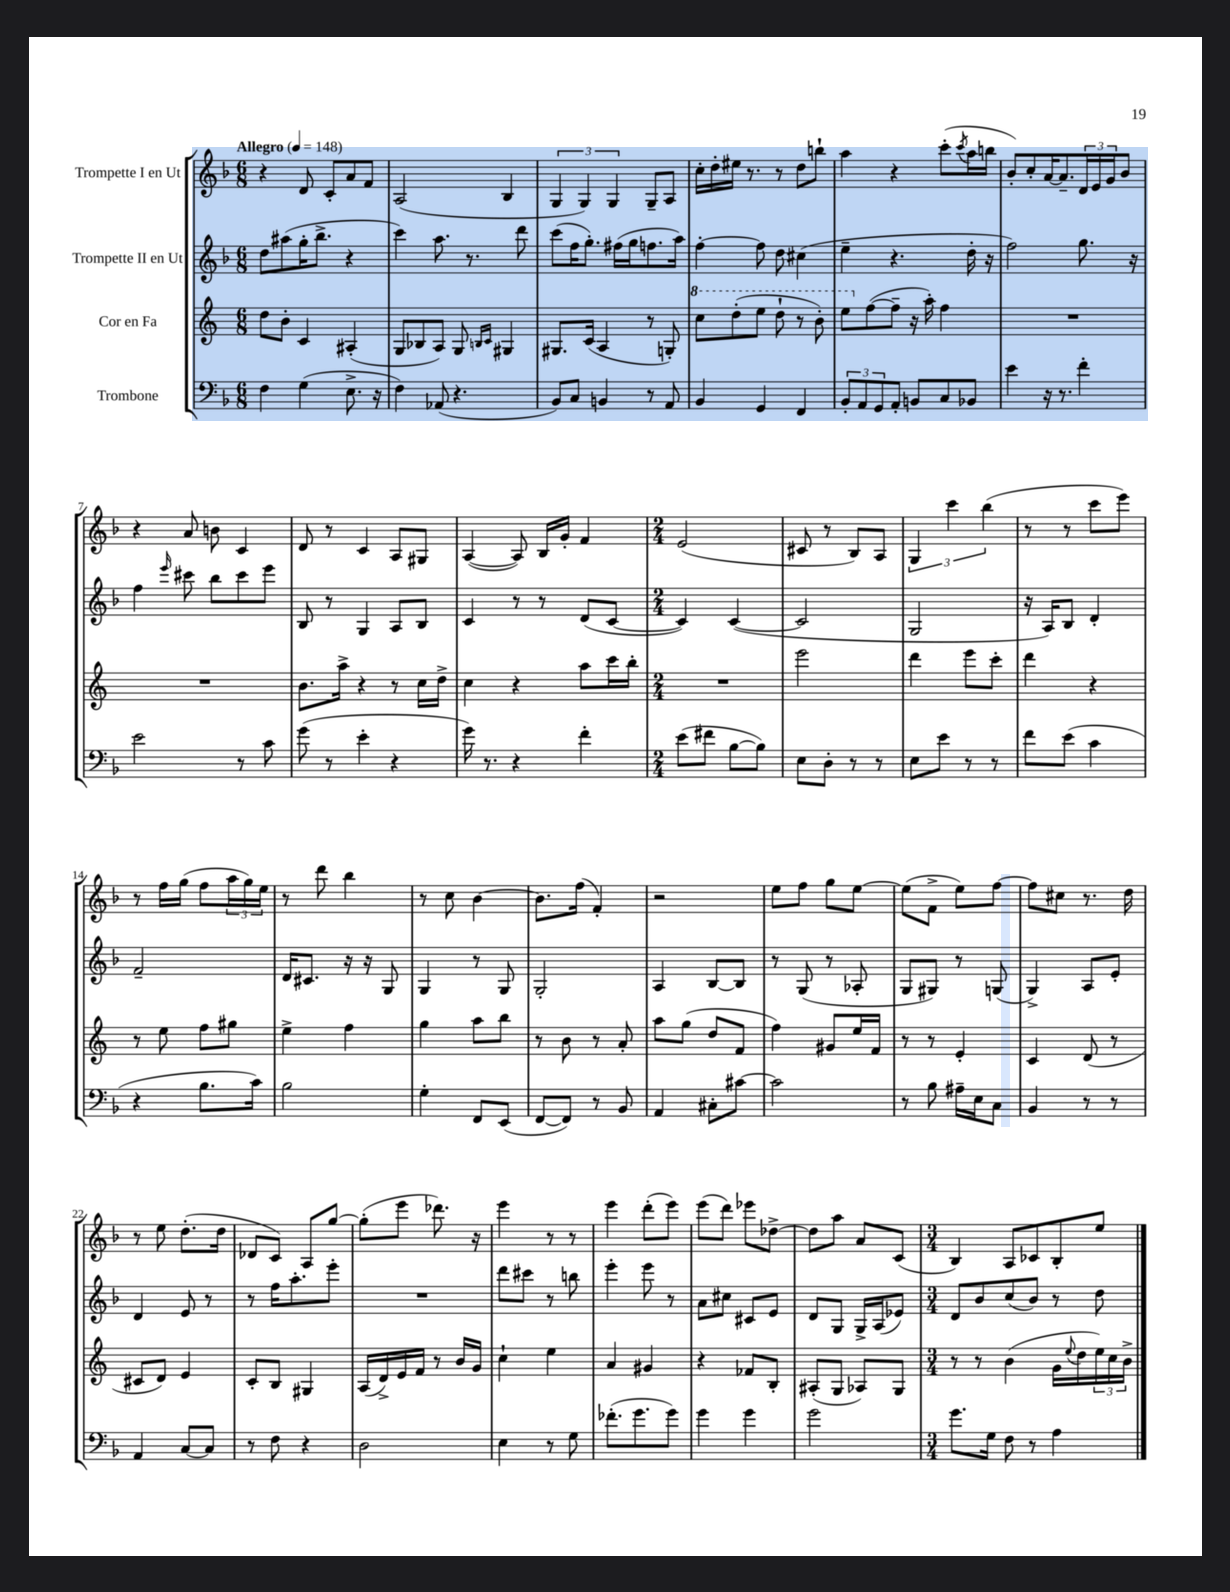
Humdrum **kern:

**kern	**kern	**kern	**kern
*part4	*part3	*part2	*part1
*staff4	*staff3	*staff2	*staff1
*I"Trombone	*I"Cor en Fa	*I"Trompette II en Ut	*I"Trompette I en Ut
*clefF4	*clefG2	*clefG2	*clefG2
*k[b-]	*k[]	*k[b-]	*k[b-]
*M6/8	*M6/8	*M6/8	*M6/8
*MM148	*MM148	*MM148	*MM148
=1	=1	=1	=1
!	!	!	!LO:TX:a:B:t=Allegro
4F\	8dd\L	8dd\L	4r
.	8b'\J	(8aa#X\	.
(4G\	4c/	16gg'\K	8d/
.	.	8.bb-^\J	.
.	.	.	8c'/L
8.E^\	(4A#X'/	4r	8a/
.	.	.	8f/J
16r	.	.	.
=2	=2	=2	=2
4F\)	8G/L	4ccc\)	(2A/
.	8B-X/	.	.
(8AA-X/	8A/J)	8.aa\	.
4.r	8G/	.	.
.	.	8.r	.
.	16qqBn/LL	.	.
.	16qqc/JJ	.	.
.	4G#X/	.	4B-/
.	.	8ddd\	.
=3	=3	=3	=3
8BB-/L)	8.G#X/L	(8ccc\L	6G/
8C/J	.	16ff\K	.
.	.	.	6G/)
.	(16c/Jk	8.gg'\J)	.
4BBn/	4A/	.	.
.	.	.	6G/
.	.	(16ff#X\LL	.
.	.	16gg\J	.
8r	8r	8.ffn\	8G~/L
8AA/	8Gn'/)	.	8A/J
.	.	16aa\Jk)	.
=4	=4	=4	=4
*	*8va	*	*
4BB-/	8ccc\L	[4ff'\	16cc'\LL
.	.	.	16dd'\
.	(8ddd'\	.	16ee#X\JJ
.	.	.	8.r
4GG/	8eee\J	8ff\]	.
.	8ddd`\	8dd\	8r
4FF/	8r	(4cc#X\	8dd\L
.	8bb'\)	.	8bbn`\J
=5	=5	=5	=5
12BB-'/L	8eee\L	4ee~\	4aa\
12AA/	.	.	.
*	*X8va	*	*
.	([8ff\	.	.
12GG/	.	.	.
8AA'/J	8ff~\J]	4.r	4r
8BBn/L	16r	.	.
.	16aa'\)	.	.
8C/	4ff\	.	(8ccc'\L
.	.	.	8qccc/
8BB-X/J	.	16dd'\	16aa\L
.	.	16r	16bbn\JJ
=6	=6	=6	=6
4e\	2.r	2ff\)	8b-'/L)
.	.	.	8cc'/
16r	.	.	[16a/K
8.r	.	.	8.a~/]
4f'\	.	8.gg\	24d/L
.	.	.	24e/
.	.	.	24g/J
.	.	.	8b-/J
.	.	16r	.
!!LO:LB:g=z
=7	=7	=7	=7
2e\	2.r	4ff\	4r
.	.	16qqeee/	.
.	.	8ccc#X\	8a/
.	.	8bb-\L	8bn\
8r	.	8ccc#\	4c/
8c\	.	8eee\J	.
=8	=8	=8	=8
(8g\	8.b\L	8B-/	8d/
8r	.	8r	8r
.	16aa^\Jk	.	.
4e'\	4r	4G/	4c/
4r	8r	8A/L	8A/L
.	16cc\LL	8B-/J	8G#X/J
.	16dd^\JJ	.	.
=9	=9	=9	=9
16g\)	4cc\	4c/	([4A/
8.r	.	.	.
4r	4r	8r	8A/])
.	.	8r	16B-/LL
.	.	.	16g'/JJ
4f'\	8aa\L	(8d/L	4f/
.	16ccc\L	[8c/J	.
.	16bb'\JJ	.	.
=10	=10	=10	=10
*M2/4	*M2/4	*M2/4	*M2/4
(8e\L	2r	4c/])	(2e/
8f#X\J	.	.	.
[8B-\L	.	([4c/	.
8B-\J])	.	.	.
=11	=11	=11	=11
8E\L	2eee\	2c/]	8c#X/
8D'\J	.	.	8r
8r	.	.	8B-/L)
8r	.	.	8A/J
=12	=12	=12	=12
8E\L	4ddd\	2G/	6G/
8e\J	.	.	.
.	.	.	6ccc\
8r	8eee\L	.	.
.	.	.	(6bb-\
8r	8ccc'\J	.	.
=13	=13	=13	=13
8f\L	4ddd\	16r	8r
.	.	16A/KL)	.
(8e\J	.	8B-/J	8r
4c\	4r	4d'/	8ccc\L
.	.	.	8eee\J)
!!LO:LB:g=z
=14	=14	=14	=14
4r	8r	2f~/	8r
.	8ee\	.	16ff\LL
.	.	.	(16gg\JJ
8.B-\L	8ff\L	.	8ff\L
.	8gg#X\J	.	24aa\L
.	.	.	24gg\)
16c\Jk)	.	.	.
.	.	.	24ee\JJ
=15	=15	=15	=15
2B-\	4ee^\	16d/KL	8r
.	.	8.c#X/J	.
.	.	.	8ddd\
.	4ff\	16r	4bb-\
.	.	16r	.
.	.	8G/	.
=16	=16	=16	=16
4G'\	4gg\	4G/	8r
.	.	.	8cc\
8FF/L	8aa\L	8r	[4b-\
(8EE/J	8bb\J	8G/	.
=17	=17	=17	=17
[8FF/L	8r	2G'/	8.b-\L]
8FF/J])	8b\	.	.
.	.	.	(16ff\Jk
8r	8r	.	4f'/)
8BB-/	8a'/	.	.
=18	=18	=18	=18
4AA/	8aa\L	4A/	2r
.	(8gg\J	.	.
8C#X'\L	8dd/L	[8B-/L	.
[8c#X\J	8f/J	8B-/J]	.
=19	=19	=19	=19
2c#\]	4ff\)	8r	8ee\L
.	.	(8G/	8ff\J
.	8g#X/L	8r	8gg\L
.	16ee/L	8A-X'/	[8ee\J
.	16f/JJ	.	.
=20	=20	=20	=20
8r	8r	8G/L	(8ee\L]
8B-\	8r	8G#X/J)	8f^\J
16A#X~\LL	4e'/	8r	8ee\L)
16E\J	.	.	.
8C\J	.	(8Gn/	[8ff\J
=21	=21	=21	=21
4BB-/	4c/	4G^/)	8ff\L]
.	.	.	8cc#X\J
8r	(8d/	8A/L	8.r
8r	8r	8e'/J	.
.	.	.	16dd\
!!LO:LB:g=z
=22	=22	=22	=22
4AA/	8c#X/L	4d/	8r
.	8d/J)	.	8ee\
[8C/L	4e/	8e/	(8.dd'\L
8C/J]	.	8r	.
.	.	.	16dd\Jk
=23	=23	=23	=23
8r	8c'/L	8r	8d-X/L
8F\	8B/J	16ff\KL	8c/J)
.	.	8.aa'\	.
4r	4G#X/	.	8A/L
.	.	8eee'\J	[8gg/J
=24	=24	=24	=24
2D\	(16A/LL	2r	(8gg'\L]
.	16d^/)	.	.
.	16e/	.	8eee\J
.	16f/JJ	.	.
.	8r	.	8.ddd-X\)
.	16b/LL	.	.
.	16g/JJ	.	16r
=25	=25	=25	=25
4E\	4cc`\	8ddd\L	4eee\
.	.	8ccc#X\J	.
8r	4ee\	8r	8r
8G\	.	8bbn\	8r
=26	=26	=26	=26
(8.f-X'\L	4a/	4eee'\	4eee\
8.g\	.	.	.
.	4g#X/	8eee\	(8ddd'\L
8g\J)	.	8r	8eee\J)
=27	=27	=27	=27
4g\	4r	8a\L	(8eee\L
.	.	8cc#X\J	8ddd\J)
4g\	8f-X/L	8c#X/L	8eee-X\L
.	8B'/J	8e/J	[8dd-X^\J
=28	=28	=28	=28
2g\	(8A#X'/L	8d/L	8dd-\L]
.	8G/J	8G/J	8aa\J
.	8A-X/L)	16G^/LL	8a/L
.	.	(16A/J	.
.	8G/J	8e-X/J)	(8c/J
=29	=29	=29	=29
*M3/4	*M3/4	*M3/4	*M3/4
8.g\L	8r	8d/L	4B-/)
.	8r	8b-/	.
16G\Jk	.	.	.
8F\	(4b\	(8cc/	8A/L
8r	.	8b-/J)	8c-X/
4A\	16g\LL	8r	8B-'/
.	8qqee/	.	.
.	16dd\	.	.
.	24ee\)	8dd\	8ee/J
.	24cc\	.	.
.	24b^\JJ	.	.
==	==	==	==
*-	*-	*-	*-
